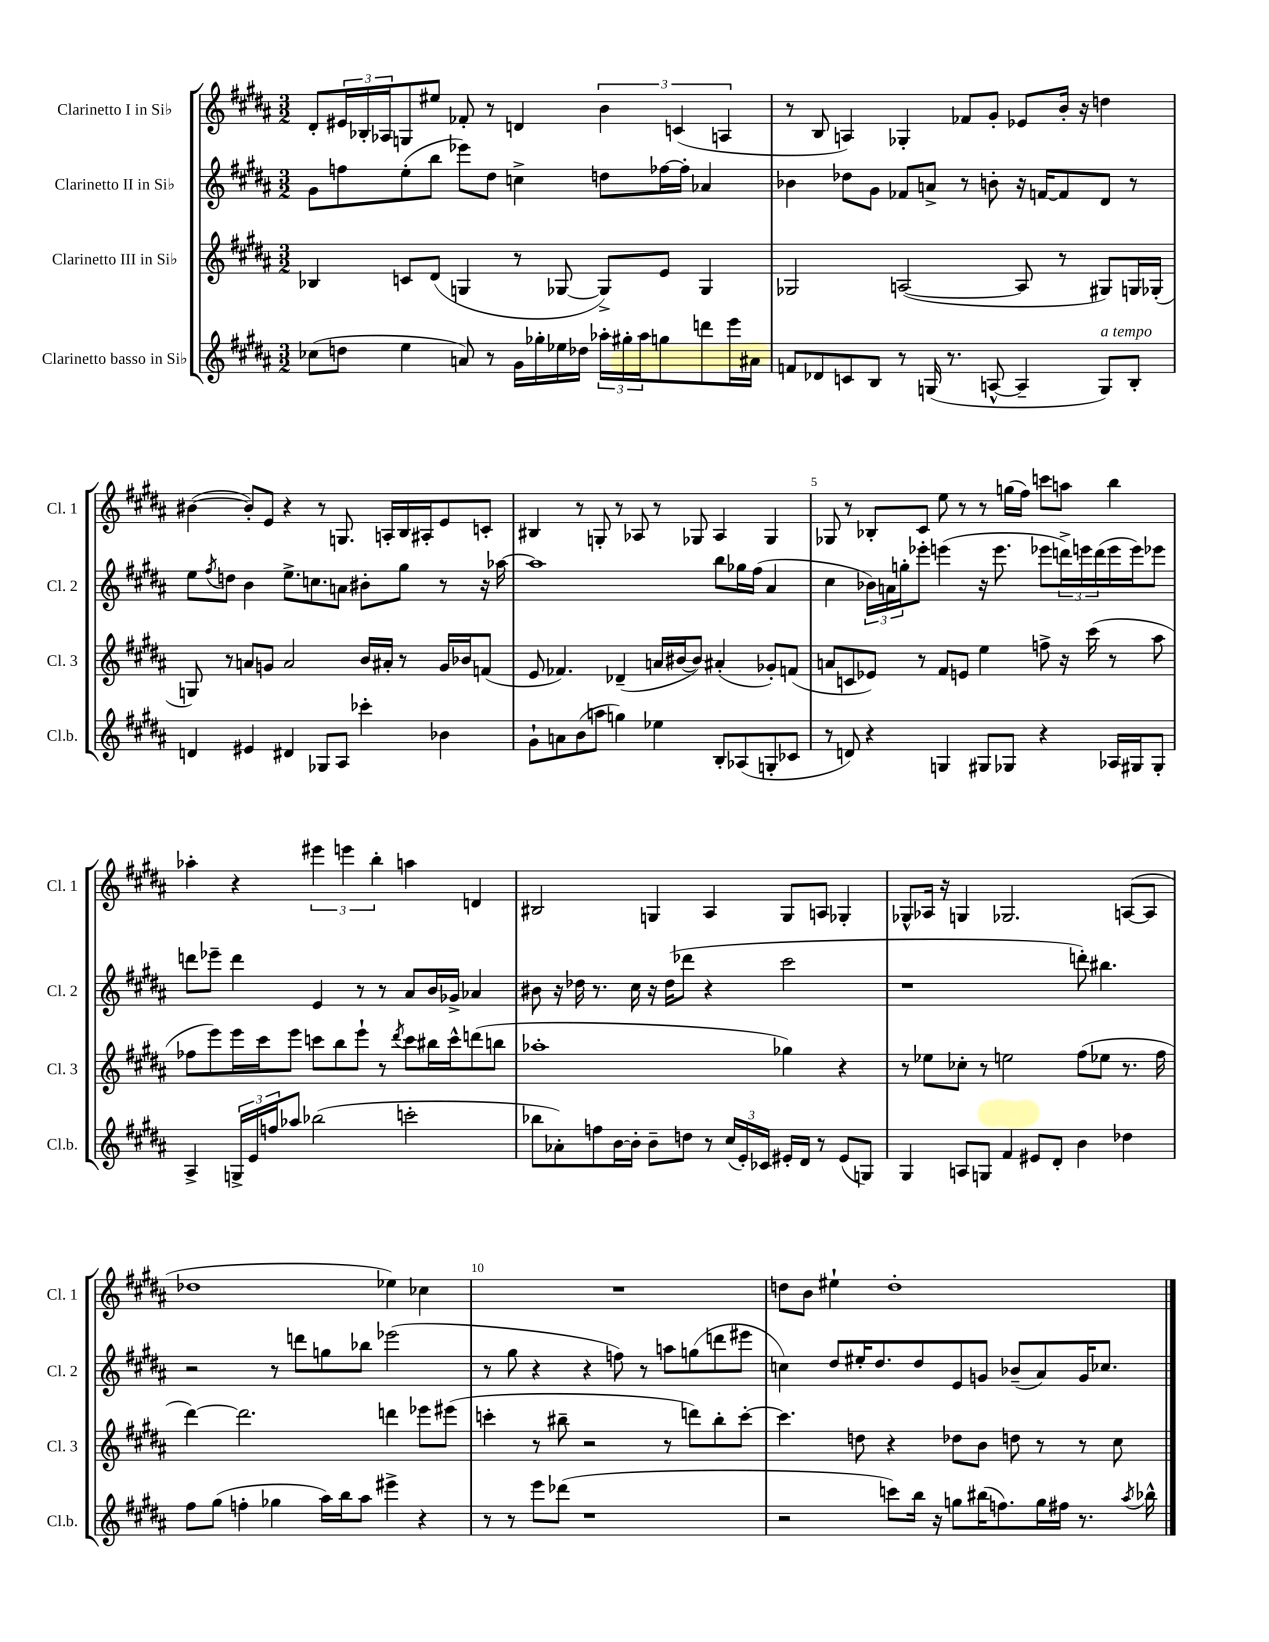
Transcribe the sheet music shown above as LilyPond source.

<<
\new StaffGroup <<
\new Staff = "s0" \with { instrumentName = "Clarinetto I in Sib" shortInstrumentName = "Cl. 1" } {
    \clef treble \key b \major \numericTimeSignature \time 3/2
    dis'8-. \tuplet 3/2 { eis'16 bes16-. aes16 } g8 eis''8 fes'8-. r8 d'4 \tuplet 3/2 { b'4 c'4( a4 } |
    r8 b8 a4) ges4-. fes'8 gis'8-. ees'8 b'16-. r16 d''4 |
    bis'4~( bis'8-.) e'8 r4 r8 g8. a16-. b16 ais16-. e'8 c'8-. |
    bis4 r8 g8-. r8 aes8 r8 ges8 aes4 ges4 |
    ges8 r8 bes8-. cis'8 e''8 r8 r8 g''16( fis''16) c'''8 a''8 b''4 |
    aes''4-. r4 \tuplet 3/2 { eis'''4 e'''4 b''4-. } a''4 d'4 |
    bis2 g4 ais4 g8 a8 ges4-. |
    ges8-^ aes16 r16 g4 ges2. a8~( a8 |
    des''1 ees''4) ces''4 |
    R1. |
    d''8 b'8 eis''4-! d''1-. \bar "|." |
}
\new Staff = "s1" \with { instrumentName = "Clarinetto II in Sib" shortInstrumentName = "Cl. 2" } {
    \clef treble \key b \major \numericTimeSignature \time 3/2
    gis'8 f''8 e''8-.( b''8 ees'''8) dis''8 c''4-> d''8 fes''16~ fes''16-. aes'4 |
    bes'4 des''8 gis'8 fes'8 a'8-> r8 b'8-. r16 f'16~ f'8 dis'8 r8 |
    e''8 \acciaccatura { fis''8 } d''8 b'4 e''8.-> c''8. a'8 bis'8-. gis''8 r8 r16 aes''16~ |
    aes''1 b''8 ges''16 fis''16( ais'4 |
    cis''4 \tuplet 3/2 { bes'16) a'16 g''16-. } ees'''8-. e'''4( r16 e'''8. ees'''8 \tuplet 3/2 { d'''16->) e'''16 d'''16( } e'''16 e'''16) ees'''8 |
    d'''8 ees'''8-- d'''4 e'4 r8 r8 ais'8 b'16 ges'16-> aes'4 |
    bis'8 r16 des''16 r8. cis''16 r16 des''16( des'''8 r4 cis'''2 |
    r1 d'''8-.) bis''4. |
    r2 r8 d'''8 g''8 bes''8 ees'''2( |
    r8 gis''8 r4 r4 f''8) r8 a''8 g''8( d'''8 eis'''8 |
    c''4) dis''8 eis''16-. dis''8. dis''8 e'8 g'8 bes'8--( ais'8) g'16 ces''8. \bar "|." |
}
\new Staff = "s2" \with { instrumentName = "Clarinetto III in Sib" shortInstrumentName = "Cl. 3" } {
    \clef treble \key b \major \numericTimeSignature \time 3/2
    bes4 c'8 dis'8( g4 r8 ges8~ ges8->) e'8 ges4 |
    ges2 a2~( a8 r8 gis8) g16 ges16-.( |
    g8) r8 a'8 g'8 a'2 b'16 ais'16-. r8 g'16 bes'16 f'8( |
    e'8 fes'4.) des'4--( a'16 bis'16~ bis'8) ais'4-.( ges'8-.) f'8( |
    a'8 c'8 ees'8) r8 fis'8 e'8 e''4 f''8-> r16 cis'''16( r8 ais''8 |
    fes''8 e'''8) e'''16 cis'''16 e'''8 c'''8 b''8 e'''8-! r8 \acciaccatura { dis'''8 } c'''8 bis''16 c'''16-^ d'''8( b''8 |
    aes''1-. ges''4) r4 |
    r8 ees''8 ces''8-. r8 e''2 fis''8( ees''8 r8. fis''16 |
    dis'''4~) dis'''2. d'''4 ees'''8 eis'''8( |
    c'''4-. r8 bis''8-- r2 r8 d'''8) bis''8-. c'''8~-. |
    c'''4. d''8 r4 des''8 b'8 d''8 r8 r8 cis''8 \bar "|." |
}
\new Staff = "s3" \with { instrumentName = "Clarinetto basso in Sib" shortInstrumentName = "Cl.b." } {
    \clef treble \key b \major \numericTimeSignature \time 3/2
    ces''8( d''8 e''4 a'8) r8 gis'16 ges''16-. ees''16 des''16 \tuplet 3/2 { aes''16-. gis''16-. aes''16 } g''8 d'''8 e'''16 ais'16 |
    f'8 des'8 c'8 b8 r8 g16( r8. a8~-^ a4-- g8^\markup { \italic "a tempo" }) b8-. |
    d'4 eis'4 dis'4 ges8 ais8 ces'''4-. bes'4 |
    gis'8-! a'8 b'8( a''8 g''4) ees''4 b8-. aes8( g8-. ces'8 |
    r8 d'8) r4 g4 gis8 ges8 r4 aes16 gis16 gis8-. |
    ais4-> \tuplet 3/2 { g16-> e'16 f''16 } aes''8 bes''2( c'''2-. |
    bes''8 aes'8-.) f''8 b'16~ b'16-. b'8-- d''8 r8 \tuplet 3/2 { cis''16( e'16-.) ces'16 } eis'16-. dis'16 r8 eis'8( g8) |
    gis4 a8 g8 fis'4 eis'8 dis'8-. b'4 des''4 |
    fis''8 gis''8( f''4-. ges''4 ais''16) b''16 ais''8 eis'''4-> r4 |
    r8 r8 e'''8 des'''8( r1 |
    r2 c'''8) b''16 r16 g''8 bis''16( f''8.) g''16 fis''16 r8. \acciaccatura { ais''8 } bes''16-^ \bar "|." |
}
>>
>>
\layout { \context { \Score \override BarNumber.break-visibility = ##(#f #t #t) barNumberVisibility = #(every-nth-bar-number-visible 5) } }
